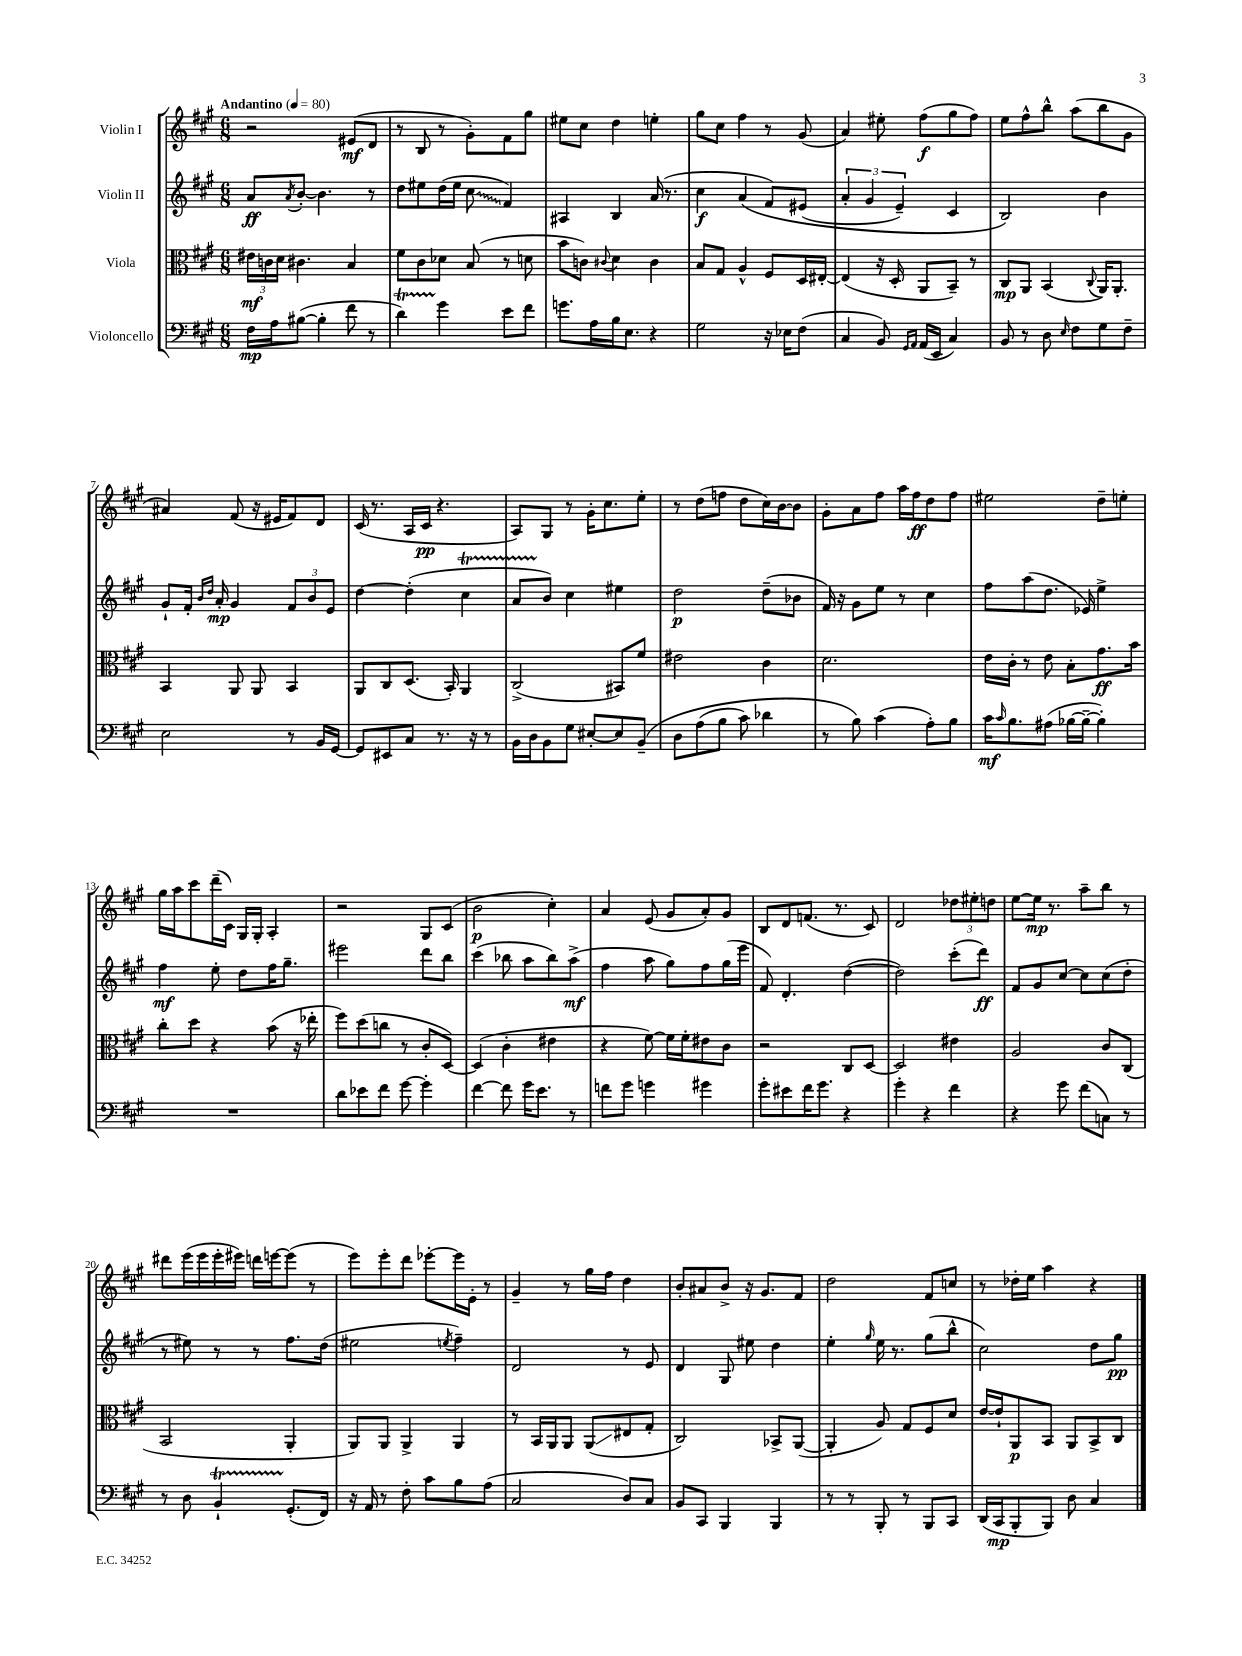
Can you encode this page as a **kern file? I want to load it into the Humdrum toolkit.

**kern	**kern	**kern	**kern
*staff4	*staff3	*staff2	*staff1
*clefF4	*clefC3	*clefG2	*clefG2
*k[f#c#g#]	*k[f#c#g#]	*k[f#c#g#]	*k[f#c#g#]
*M6/8	*M6/8	*M6/8	*M6/8
*MM80	*MM80	*MM80	*MM80
16F#	24e#	8a	2r
.	24c	.	.
16A	.	.	.
.	24d	.	.
.	.	8qa	.
([8B#	4.c#	[8b'	.
4B#']	.	4.b]	.
8f#	4B	.	(8e#
8r	.	8r	8d
=	=	=	=
4d)	8f#	8dd	8r
.	8c#	8ee#	8B
4g#	8d-	(16dd	8r
.	.	16ee#	.
.	(8B	8cc#	8g#')
8e	8r	4f#)	8f#
8f#	8d	.	8gg#
=	=	=	=
8.g	8b	4A#	8ee#
.	8c)	.	8cc#
16A	.	.	.
.	8qqc#	.	.
16B	4d	4B	4dd
8.E	.	.	.
4r	4c#	(16a	4ee'
.	.	8.r	.
=	=	=	=
2G#	8B	4cc#	8gg#
.	8G#	.	8cc#
.	4A^^	&(4a	4ff#
16r	8F#	8f#)	8r
16E-	.	.	.
(8F#	16D	(8e#	(8g#
.	[16E#'	.	.
=	=	=	=
4C#	(4E#]	6a'	4a)
.	.	6g#	.
8BB)	16r	.	8ee#'
.	16D'	.	.
.	.	6e~)	.
16qqGG#	.	.	.
16qqAA	.	.	.
(16AA	8AA	.	(8ff#
16EE	.	.	.
4C#)	8BB~)	4c#	8gg#
.	8r	.	8ff#)
=	=	=	=
8BB	8C#	2B&)	8ee
8r	8AA	.	8ff#^^
8D	(4BB	.	8bb^^
16qqE	.	.	.
8F#	.	.	(8aa
.	8qqC#	.	.
8G#	16AA)	4b	8bb
.	8.AA'	.	.
8F#~	.	.	8g#
=	=	=	=
2E	4BB	8g#`	4a#)
.	.	16f#'	.
.	.	16qqb	.
.	.	16qqdd	.
.	.	16a'	.
.	8AA	4g#	(8f#
.	8AA	.	16r
.	.	.	16e#
8r	4BB	12f#	8f#)
.	.	12b	.
16BB	.	.	8d
.	.	12e	.
[16GG#	.	.	.
=	=	=	=
8GG#]	8AA	[4dd	(16c#
.	.	.	8.r
8EE#	8C#	.	.
8C#	(8.D	(4dd']	16A
.	.	.	16c#
8.r	.	.	4.r
.	16BB')	.	.
.	4AA	4cc#	.
16r	.	.	.
8r	.	.	.
=	=	=	=
16BB	(2C#^	8a	8A)
16D	.	.	.
8BB	.	8b)	8G#
8G#	.	4cc#	8r
[8E#'	.	.	16g#'
.	.	.	8.cc#
8E#]	8BB#)	4ee#	.
&(8BB~	8f#	.	8ee'
=	=	=	=
8D	2e#	2dd	8r
(8A	.	.	(8dd
8B	.	.	8ff
8c#)	.	.	8dd
4d-	4c#	(8dd~	16cc#)
.	.	.	[16b
.	.	8b-	8b]
=	=	=	=
8r	2.d	16f#)	8g#'
.	.	16r	.
8B&)	.	8g#	8a
(4c#	.	8ee	8ff#
.	.	8r	16aa
.	.	.	16ff#
8A')	.	4cc#	8dd
8B	.	.	8ff#
=	=	=	=
16c#	16e	8ff#	2ee#
16qqc#	.	.	.
8.B	16c#'	.	.
.	8r	(8aa	.
(8A#	8e	8.dd	.
[16B-	8B'	.	.
16B-~_	.	16e-)	.
4B-'])	8.g#	4ee^	8dd~
.	.	.	8ee'
.	16b	.	.
=	=	=	=
2.r	8cc#'	4ff#	16gg#
.	.	.	16aa
.	8dd	.	8ccc#
.	4r	8ee'	(16ddd~
.	.	.	16c#)
.	.	8dd	16G#
.	.	.	16G#'
.	(8b	16ff#	4A'
.	.	8.gg#~	.
.	16r	.	.
.	16ee-'	.	.
=	=	=	=
8d	8ff#)	2eee#	2r
8e-	(8dd	.	.
8f#	8cc	.	.
[8g#	8r	.	.
4g#']	8c#'	8ddd	8G#
.	[8D)	8bb	(8c#
=	=	=	=
[4f#	(4D]	(4ccc#	2b
8f#]	4c#'	8bb-	.
16g#	.	8aa	.
8.e	.	.	.
.	4e#	8bb-)	4cc#')
8r	.	(8aa^	.
=	=	=	=
8f	4r	4ff#	4a
8g#	.	.	.
4g	[8f#)	8aa	(8e
.	16f#]	8gg#)	8g#
.	16f#'	.	.
4g#	8e#	8ff#	8a')
.	8c#	(16gg#	8g#
.	.	16eee	.
=	=	=	=
8g#'	2r	8f#)	8B
8e#	.	4.d'	8d
16f#	.	.	(8.f
8.g#	.	.	.
.	.	.	8.r
4r	8C#	([4dd	.
.	[8D	.	8c#)
=	=	=	=
4g#'	2D]	2dd])	2d
4r	.	.	.
4f#	4e#	(8ccc#'	12dd-
.	.	.	12ee#'
.	.	8ddd)	.
.	.	.	12dd
=	=	=	=
4r	2A	8f#	[8ee
.	.	8g#	16ee]
.	.	.	8.r
8g#	.	[8cc#	.
(8f#	.	8cc#]	8aa~
8C)	8c#	(8cc#	8bb
8r	(8C#	8dd'	8r
=	=	=	=
8r	2BB	8r	8ddd#
8D	.	8ee#)	(16eee
.	.	.	16eee
4BB`	.	8r	16eee'
.	.	.	16eee#)
.	.	8r	16ddd
.	.	.	[16eee
(8.GG#'	4AA'	8.ff#	(8eee]
.	.	.	8r
16FF#)	.	(16dd	.
=	=	=	=
16r	8AA)	2ee#	8eee)
16AA	.	.	.
8r	8AA	.	8eee'
8F#'	4AA^	.	8ddd
8c#	.	.	[8eee-'
.	.	8qee	.
8B	4AA	4ff#~)	16eee-]
.	.	.	16e'
(8A	.	.	8r
=	=	=	=
2C#	8r	2d	4g#~
.	16BB	.	.
.	16AA	.	.
.	8AA	.	8r
.	(8AA	.	16gg#
.	.	.	16ff#
8D)	8E#	8r	4dd
8C#	8G#'	8e	.
=	=	=	=
8BB	2C#)	4d	8b'
8CC#	.	.	8a#
4BBB	.	8G#	8b^
.	.	8ee#	16r
.	.	.	8.g#
4BBB	8BB-^	4dd	.
.	([8AA	.	8f#
=	=	=	=
8r	4AA']	4ee'	2dd
8r	.	.	.
.	.	16qqgg#	.
8BBB'	8A)	16ee	.
.	.	8.r	.
8r	8G#	.	.
8BBB	8F#	(8gg#	8f#
8CC#	8d	8bb^^	8cc
=	=	=	=
(16DD	[16e	2cc#)	8r
16CC#	16e`]	.	.
8BBB'	8AA	.	16dd-'
.	.	.	16ee
8BBB)	8BB	.	4aa
8D	8AA	.	.
4C#	8BB^	8dd	4r
.	8C#	8gg#	.
==	==	==	==
*-	*-	*-	*-
